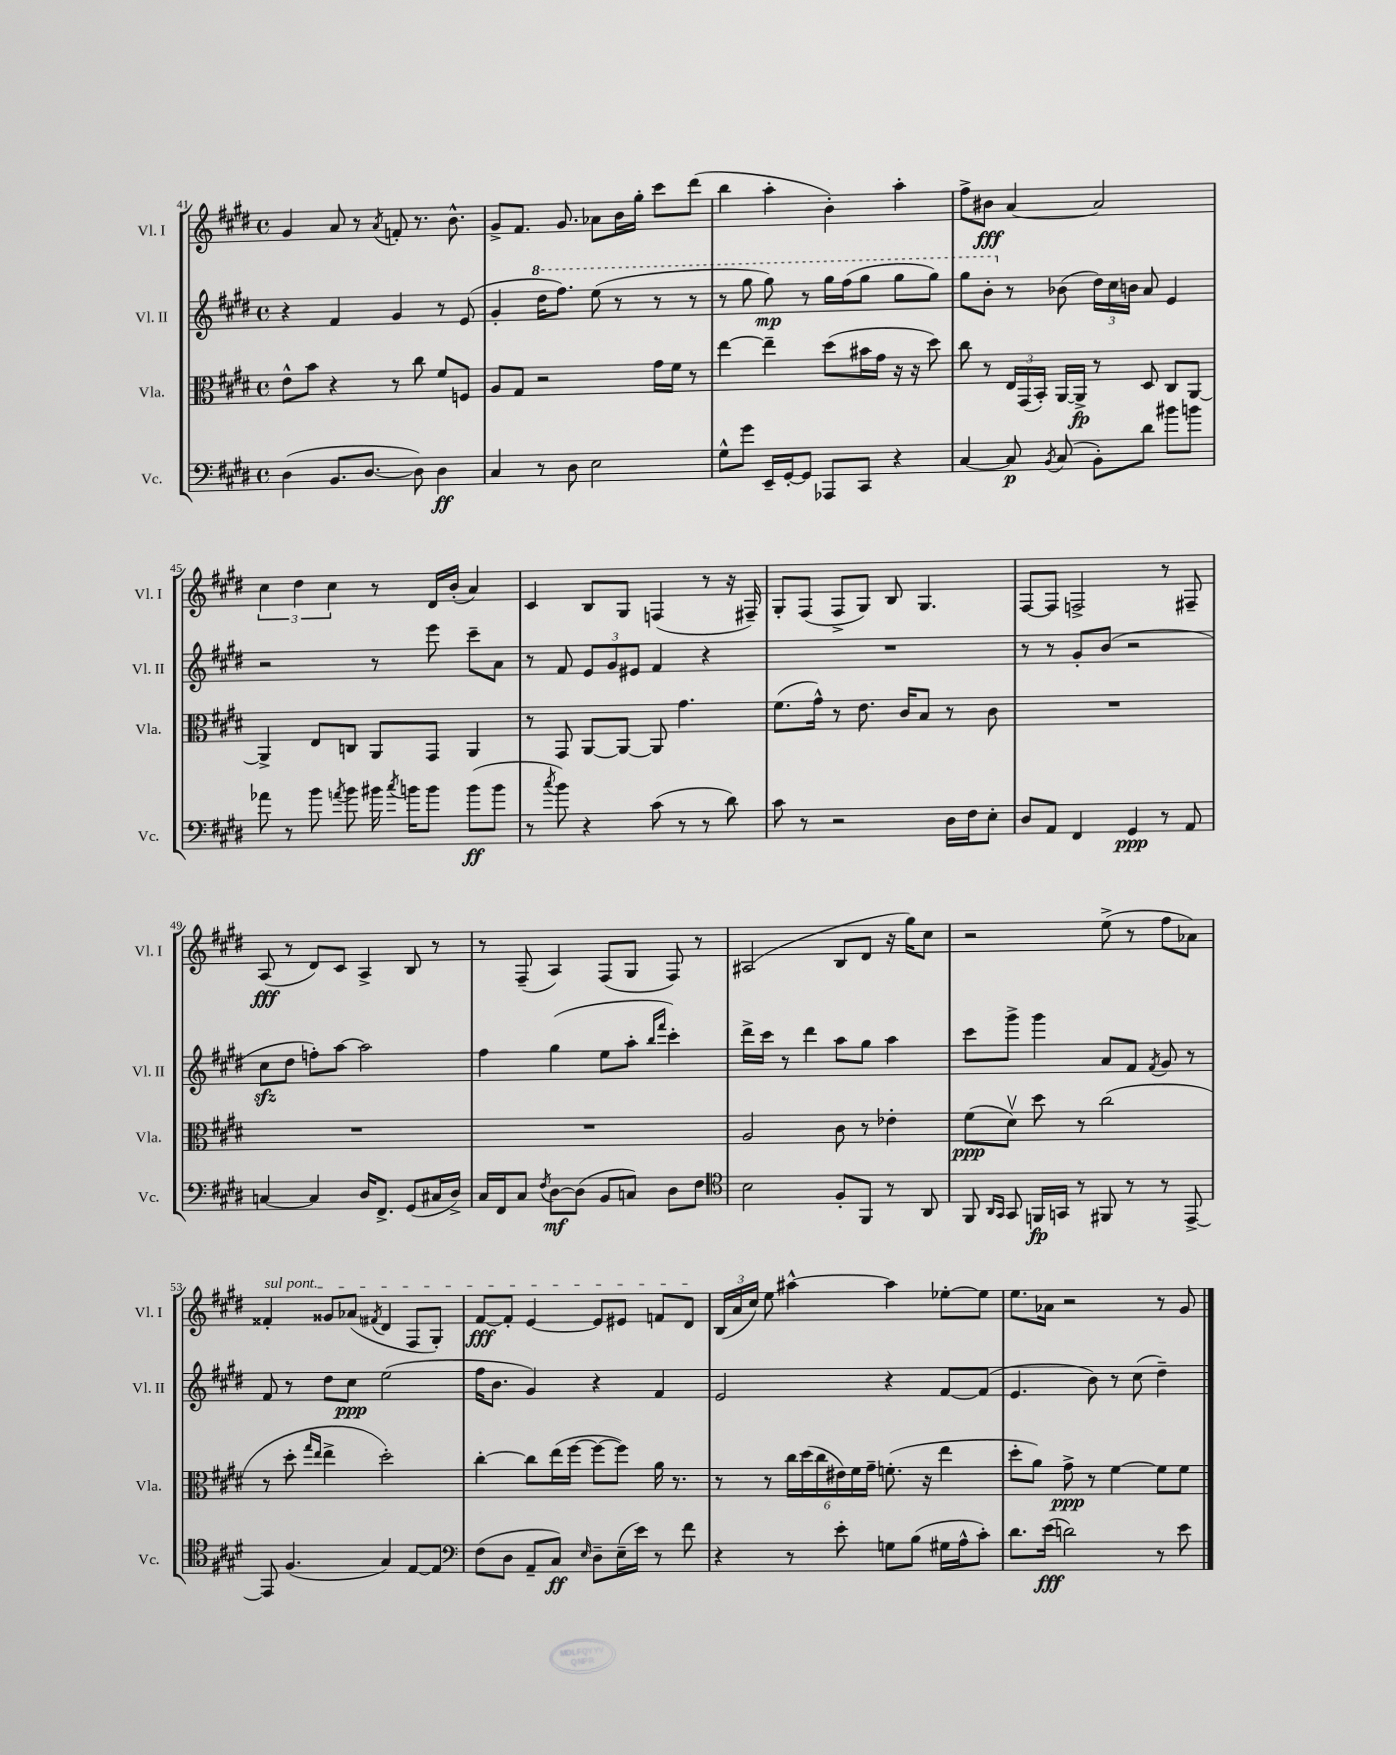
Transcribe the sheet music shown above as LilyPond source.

<<
\new StaffGroup <<
\new Staff = "s0" \with { instrumentName = "Vl. I" shortInstrumentName = "Vl. I" } {
    \clef treble \key e \major \defaultTimeSignature \time 4/4
    \autoBeamOff gis'4 a'8 r8 \acciaccatura { a'8 } f'8-. r8. b'8.-^ |
    gis'8[-> fis'8.] gis'8. aes'8[ b'16 gis''16]-. cis'''8[ dis'''8]( |
    b''4 a''4-. b'4-.) a''4-. |
    fis''8[-> bis'8]\fff a'4~ a'2 |
    \tuplet 3/2 { cis''4 dis''4 cis''4 } r8 dis'16[ b'16]-.( a'4) |
    cis'4 b8[ gis8] f4( r8 r16 fis16--) |
    gis8[-. fis8]( fis8[-> gis8]) b8 gis4. |
    fis8[~ fis8] f2-> r8 fis8-- |
    a8\fff( r8 dis'8[) cis'8] a4-> b8 r8 |
    r8 fis8--( a4) fis8[( gis8] fis8) r8 |
    ais2( b8[ dis'8] r16 gis''16[) cis''8] |
    r2 e''8->( r8 fis''8[ aes'8]) |
    \once \override TextSpanner.bound-details.left.text = \markup { \italic "sul pont." } fisis'4-.\startTextSpan gisis'8[ aes'8]( \acciaccatura { fis'8 } dis'4 fis8[ gis8]-.) |
    fis'8[~\fff fis'8]-. e'4~ e'8[ eis'8] f'8[ dis'8]\stopTextSpan |
    \tuplet 3/2 { b16[( a'16 cis''16]) } e''8 ais''4~-^ ais''4 ees''8[~-. ees''8] |
    e''8.[ aes'16] r2 r8 gis'8 \bar "|." |
}
\new Staff = "s1" \with { instrumentName = "Vl. II" shortInstrumentName = "Vl. II" } {
    \clef treble \key e \major \defaultTimeSignature \time 4/4
    \autoBeamOff r4 fis'4 gis'4 r8 e'8( |
    gis'4-. \ottava #1 dis'''16[ fis'''8.]) e'''8( r8 r8 r8 |
    r8 gis'''8 gis'''8\mp) r8 gis'''16[ fis'''16( gis'''8] gis'''8[ gis'''8]) |
    gis'''8[ b''8]-. \ottava #0 r8 bes'8( \tuplet 3/2 { dis''16[) cis''16 b'16] } a'8 e'4 |
    r2 r8 e'''8 cis'''8[-- a'8] |
    r8 fis'8 \tuplet 3/2 { e'8[ gis'8 eis'8] } fis'4 r4 |
    R1 |
    r8 r8 gis'8[-. b'8]( r2 |
    cis''8[\sfz dis''8] f''8[-.) a''8]~ a''2 |
    fis''4 gis''4( e''8[ a''8]-. \grace { b''16[ fis'''16] } cis'''4-.) |
    dis'''16[-> cis'''16] r8 dis'''4 a''8[ gis''8] a''4 |
    cis'''8[ gis'''8]-> gis'''4 a'8[ fis'8] \acciaccatura { fis'8 } gis'8 r8 |
    fis'8 r8 dis''8[ cis''8]\ppp e''2( |
    fis''16[ b'8.] gis'4) r4 fis'4 |
    e'2 r4 fis'8[~ fis'8]( |
    e'4. b'8) r8 cis''8( dis''4--) \bar "|." |
}
\new Staff = "s2" \with { instrumentName = "Vla." shortInstrumentName = "Vla." } {
    \clef alto \key e \major \defaultTimeSignature \time 4/4
    \autoBeamOff e'8[-^ b'8] r4 r8 cis''8 fis'8[ f8] |
    a8[ gis8] r2 gis'16[ fis'16] r8 |
    e''4~ e''4-- dis''8[( bis'16 gis'16] r16 r16 dis''8) |
    cis''8 r8 \tuplet 3/2 { e16[ gis,16( b,16]-.) } a,16[~ a,16]->\fp r8 dis8 cis8[ a,8]~ |
    a,4-> e8[ c8] a,8[ gis,8] a,4 |
    r8 gis,8 a,8[~ a,8]~ a,8 gis'4. |
    fis'8.[( gis'16]-^) r8 e'8. cis'16[ b8] r8 cis'8 |
    R1 |
    R1 |
    R1 |
    a2 cis'8 r8 ees'4-. |
    fis'8[\ppp( dis'8]\upbow) dis''8 r8 cis''2( |
    r8 dis''8-. \grace { gis''16[ e''16] } e''4-> dis''2-.) |
    cis''4~-. cis''8[ e''16( fis''16]~ fis''8[~ fis''8]) a'16 r8. |
    r8 r8 \tuplet 6/4 { cis''16[ dis''16( cis''16 eis'16) fis'16 gis'16]-- } f'8.-.( r16 e''4 |
    dis''8[-. a'8]) gis'8->\ppp r8 fis'4~ fis'8[ fis'8] \bar "|." |
}
\new Staff = "s3" \with { instrumentName = "Vc." shortInstrumentName = "Vc." } {
    \clef bass \key e \major \defaultTimeSignature \time 4/4
    \autoBeamOff dis4( b,8.[ dis8.]~ dis8) dis4\ff |
    cis4 r8 dis8 e2 |
    gis8[-^ gis'8] e,16[-- gis,16~-. gis,8] aes,,8[ cis,8] r4 |
    cis4~ cis8\p \acciaccatura { b,8 } cis8( b,8[-.) dis'8] bis'8[ b'8] |
    aes'8 r8 b'8 \acciaccatura { a'8 } b'8 bis'16 \acciaccatura { cis''8 } b'16[ b'8] b'8[\ff( b'8] |
    r8 \acciaccatura { cis''8 } b'8) r4 cis'8( r8 r8 dis'8) |
    cis'8 r8 r2 dis16[ fis16 e8]-. |
    dis8[ a,8] fis,4 gis,4\ppp r8 a,8 |
    c4~ c4 dis16[ fis,8.]-> gis,8[( cis16 dis16]->) |
    cis16[ fis,16 cis8] \acciaccatura { fis8 } dis8[~\mf dis8]( b,8[ c8]) dis8[ fis8] |
    \clef tenor b2 fis8[-. fis,8] r8 a,8 |
    fis,8 \grace { a,16[ gis,16] } gis,8 f,16[\fp g,16] r8 fis,8 r8 r8 e,8~-> |
    e,8 fis4.( gis4) e8[~ e8] |
    \clef bass fis8[( dis8] a,8[-- cis8]\ff) \grace { e16 } dis8[-- e16--( e'16]) r8 fis'8 |
    r4 r8 e'8-. g8[ b8]( gis16[ a16-^ cis'8]-.) |
    dis'8.[ e'16]\fff( d'2) r8 e'8 \bar "|." |
}
>>
>>
\layout { \context { \Score currentBarNumber = #41 } }
